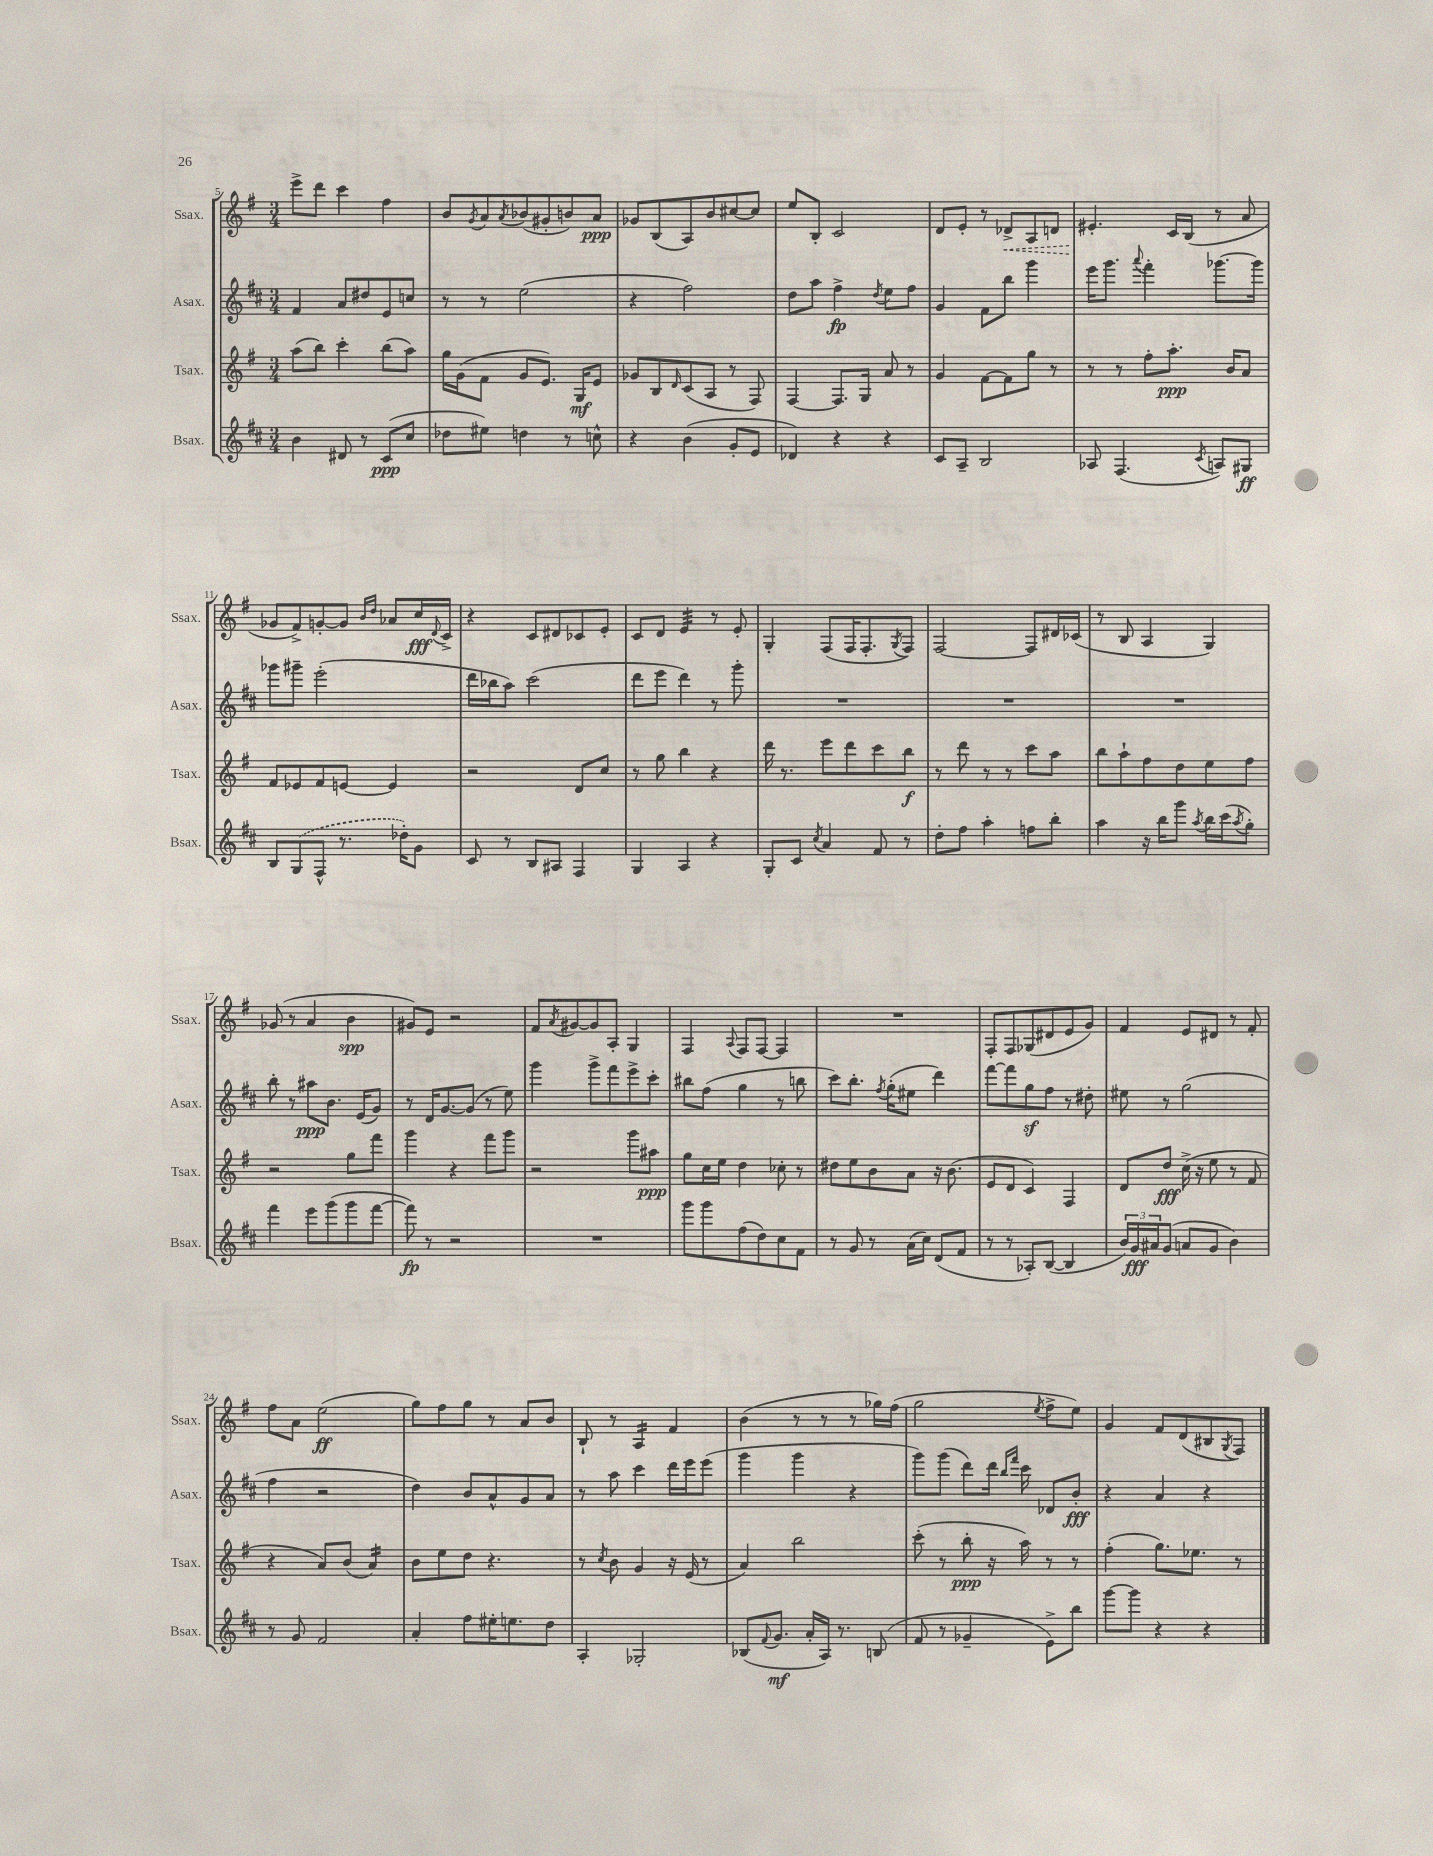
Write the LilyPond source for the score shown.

<<
\new StaffGroup <<
\new Staff = "s0" \with { instrumentName = "Ssax." shortInstrumentName = "Ssax." } {
    \clef treble \key g \major \numericTimeSignature \time 3/4
    e'''8-> d'''8 c'''4 fis''4 |
    b'8 \acciaccatura { g'8 } a'8 \acciaccatura { a'8 } bes'8( gis'8-. b'8) a'8\ppp |
    ges'8 b8( a8) b'8 cis''8~ cis''8 |
    e''8 b8-. c'2 |
    d'8 e'8-. r8 \once \override Hairpin.style = #'dashed-line des'8->\< a8 d'8 |
    eis'4.-.\! c'16 b16( r8 a'8 |
    ges'8 fis'8->) g'8~-. g'8 \grace { b'16 d''16 } aes'8 c''16\fff \appoggiatura { d'8 } c'16-> |
    r4 c'8 dis'8 ces'8 e'8-. |
    c'8 d'8 e'4:32 r8 e'8-. |
    g4-. fis8( fis16 fis8.-. \acciaccatura { g8 } fis8) |
    fis2~ fis8 dis'16 ces'16( |
    r8 b8 a4 g4) |
    ges'8( r8 a'4 b'4\spp |
    gis'8) e'8 r2 |
    fis'8 \acciaccatura { a'8 } gis'8~ gis'8 a8-. g4 |
    fis4 \appoggiatura { a8 } fis8 fis8~ fis4 |
    R2. |
    fis8-. fis8 ges8( dis'8 e'8 g'8) |
    fis'4 e'8 dis'8 r8 fis'8-. |
    fis''8 a'8 e''2\ff( |
    g''8) fis''8 g''8 r8 a'8 b'8 |
    b8-! r8 a4:16 fis'4 |
    b'4( r8 r8 r8 ges''16) fis''16( |
    g''2 \acciaccatura { e''8 } fis''8-> e''8) |
    g'4 fis'8 d'8( bis8 \acciaccatura { g8 } fis8) \bar "|." |
}
\new Staff = "s1" \with { instrumentName = "Asax." shortInstrumentName = "Asax." } {
    \clef treble \key d \major \numericTimeSignature \time 3/4
    fis'4 a'8 dis''8 e'8 c''8 |
    r8 r8 e''2( |
    r4 fis''2) |
    d''8 a''8 fis''4->\fp \acciaccatura { d''8 } e''8 fis''8 |
    g'4 fis'8 b''8 g'''4 |
    e'''16 g'''8. \appoggiatura { a'''8 } fis'''4-. ges'''8.~ ges'''16 |
    ges'''8 gis'''8-- e'''2-.( |
    d'''16 bes''16 a''8) cis'''2( |
    d'''8 e'''8 d'''4) r8 g'''8-. |
    R2. |
    R2. |
    R2. |
    b''8-. r8 ais''8\ppp b'8. e'16( g'8) |
    r8 d'16 g'8.~ g'8( r8 e''8) |
    g'''4 g'''8-> fis'''8 e'''8-> cis'''8-. |
    bis''8 fis''8( g''4 r8 b''8 |
    cis'''8) b''8.-. \acciaccatura { fis''8 } g''16-.( eis''8 d'''4) |
    fis'''8~ fis'''8 g''8\sf fis''8 r8 dis''8-. |
    eis''8 r8 g''2( |
    fis''4 r2 |
    d''4) b'8 a'8-^ g'8 a'8 |
    r8 a''8 cis'''4 d'''16 e'''16 e'''8( |
    g'''4 g'''4 r4 |
    g'''8) g'''8( d'''8) d'''16 \grace { b''16 fis'''16 } cis'''16 des'8 b'8-.\fff |
    r4 a'4 r4 \bar "|." |
}
\new Staff = "s2" \with { instrumentName = "Tsax." shortInstrumentName = "Tsax." } {
    \clef treble \key g \major \numericTimeSignature \time 3/4
    a''8( b''8) c'''4-. b''8( a''8) |
    g''16 g'16( fis'8 g'8 e'8.) g16\mf e'8 |
    ges'8 b8 \grace { d'16 } c'8( a8 r8 fis8) |
    fis4~ fis8. g16 a'8 r8 |
    g'4 fis'8~ fis'8 g''8 r8 |
    r8 r8 fis''8-. a''8.-.\ppp b'16 a'8 |
    fis'8 ees'8 fis'8 e'8~ e'4 |
    r2 d'8 c''8 |
    r8 g''8 b''4 r4 |
    d'''16 r8. e'''8 d'''8 c'''8 b''8\f |
    r8 d'''8 r8 r8 c'''8 a''8 |
    b''8 a''8-! fis''8 d''8 e''8 fis''8 |
    r2 g''8 fis'''8 |
    g'''4 r4 fis'''8 g'''8 |
    r2 g'''8 ais''8\ppp |
    g''8 c''16 e''16 d''4 ces''8-. r8 |
    dis''8 e''8 b'8 a'8 r16 b'8.( |
    e'8 d'8 c'4) fis4 |
    d'8 d''8\fff c''16->( r16 e''8 r8 fis'8 |
    r4 a'8) b'8( a'4:16) |
    b'8 e''8 d''8 r4. |
    r8 \acciaccatura { c''8 } b'8 g'4 r16 e'16( r8 |
    a'4) b''2 |
    c'''8-.( r8 b''8-.\ppp r16 a''16) r8 r8 |
    fis''4-.( g''8.) ees''8. r8 \bar "|." |
}
\new Staff = "s3" \with { instrumentName = "Bsax." shortInstrumentName = "Bsax." } {
    \clef treble \key d \major \numericTimeSignature \time 3/4
    b'4 dis'8 r8 cis'8\ppp( cis''8 |
    des''8 eis''8) d''4 r8 c''8-^ |
    r4 b'4( g'8-. e'8 |
    des'4) r4 r4 |
    cis'8 a8-- b2 |
    aes8 fis4.( \acciaccatura { cis'8 } a8) gis8\ff |
    b8 \once \slurDashed g8( fis8-^ r8. des''16-.) g'8 |
    cis'8 r8 b8 ais8 fis4 |
    g4 a4 r4 |
    g8-. cis'8 \acciaccatura { cis''8 } a'4 fis'8 r8 |
    d''8-. fis''8 a''4-. f''8 b''8-. |
    a''4 r16 b''16 g'''8 \acciaccatura { a''8 } b''16 cis'''16( \acciaccatura { a''8 } g''8-.) |
    fis'''4 e'''8 g'''8( g'''8 fis'''8~ |
    fis'''8\fp) r8 r2 |
    R2. |
    g'''8 g'''8 fis''8( d''8) cis''8 fis'8 |
    r8 g'8 r8 a'16( cis''16) d'8( fis'8 |
    r8 r8 aes8-.) b8~( b4 |
    \tuplet 3/2 { b'16) g'16\fff ais'16 } g'8( a'8 g'8 b'4) |
    r8 g'8 fis'2 |
    a'4-. fis''8 eis''16-. e''8. d''8 |
    a4-. ges2-. |
    bes8( \appoggiatura { fis'8 } g'8.\mf a'16-. a16) r8. b8( |
    fis'8 r8 ges'4-- e'8->) b''8 |
    g'''8~ g'''8 r4 r4 \bar "|." |
}
>>
>>
\layout { \context { \Score currentBarNumber = #5 } }
